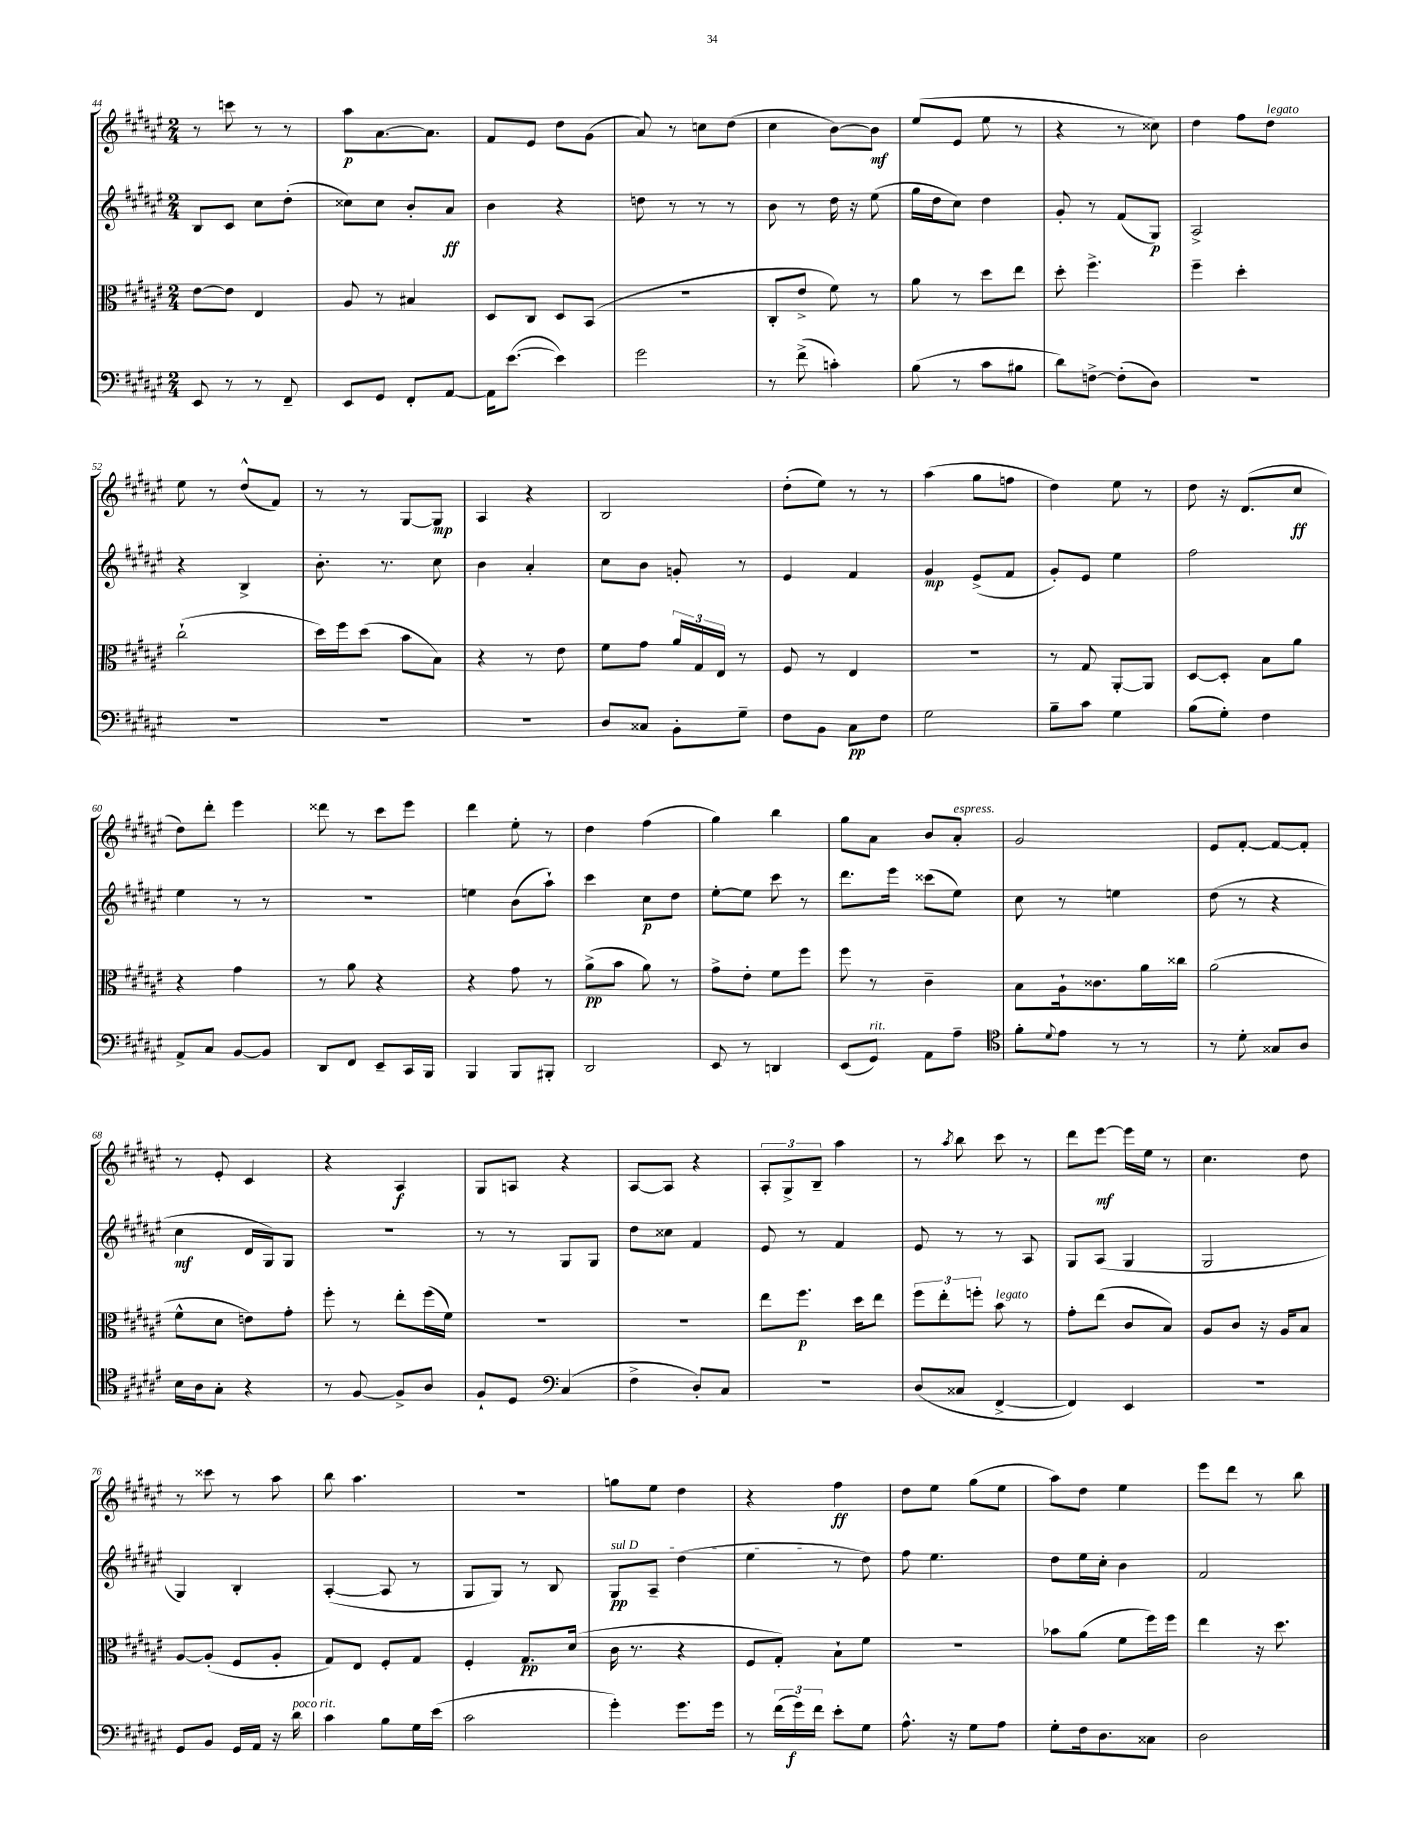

**kern	**kern	**kern	**kern
*staff4	*staff3	*staff2	*staff1
*clefF4	*clefC3	*clefG2	*clefG2
*k[f#c#g#d#a#e#]	*k[f#c#g#d#a#e#]	*k[f#c#g#d#a#e#]	*k[f#c#g#d#a#e#]
*M2/4	*M2/4	*M2/4	*M2/4
8EE#	[8e#	8B	8r
8r	8e#]	8c#	8ccc
8r	4E#	8cc#	8r
8FF#~	.	(8dd#'	8r
=	=	=	=
8EE#	8A#	8cc##)	8aa#
8GG#	8r	8cc##	[8.a#
8FF#'	4B#	8b'	.
.	.	.	8.a#]
[8AA#	.	8a#	.
=	=	=	=
16AA#]	8D#	4b	8f#
([8.e#	.	.	.
.	8C#	.	8e#
4e#])	8D#	4r	8dd#
.	(8BB	.	(8g#
=	=	=	=
2g#	2r	8dd	8a#)
.	.	8r	8r
.	.	8r	8cc
.	.	8r	(8dd#
=	=	=	=
8r	8C#'	8b	4cc#
(8f#^	8e#^	8r	.
4c')	8f#)	16dd#	[8b)
.	.	16r	.
.	8r	(8ee#	8b]
=	=	=	=
(8B	8a#	16gg#	(8ee#
.	.	16dd#	.
8r	8r	8cc#)	8e#
8c#	8dd#	4dd#	8ee#
8B#	8ee#	.	8r
=	=	=	=
8d#)	8dd#'	8g#'	4r
[8F^	4.ff#^	8r	.
(8F']	.	(8f#	8r
8D#)	.	8G#)	8cc##)
=	=	=	=
2r	4ff#~	2A#^	4dd#
.	4dd#'	.	8ff#
.	.	.	8dd#
=	=	=	=
2r	(2cc#`	4r	8ee#
.	.	.	8r
.	.	4B^	(8dd#^^
.	.	.	8f#)
=	=	=	=
2r	16dd#)	8.b'	8r
.	16ff#	.	.
.	(8dd#	.	8r
.	.	8.r	.
.	8b	.	[8G#
.	8B)	8cc#	8G#]
=	=	=	=
2r	4r	4b	4A#
.	8r	4a#'	4r
.	8e#	.	.
=	=	=	=
8D#	8f#	8cc#	2B
8C##	8g#	8b	.
8BB'	24a#	8g'	.
.	24G#	.	.
.	24E#	.	.
8G#~	8r	8r	.
=	=	=	=
8F#	8F#	4e#	(8dd#'
8BB	8r	.	8ee#)
8C#	4E#	4f#	8r
8F#	.	.	8r
=	=	=	=
2G#	2r	4g#	(4aa#
.	.	(8e#^	8gg#
.	.	8f#	8ff
=	=	=	=
8B~	8r	8g#')	4dd#)
8c#	8G#	8e#	.
4G#	[8AA#'	4ee#	8ee#
.	8AA#]	.	8r
=	=	=	=
(8B	[8D#	2ff#	8dd#
8G#')	8D#']	.	16r
.	.	.	(8.d#
4F#	8B	.	.
.	8a#	.	8cc#
=	=	=	=
8AA#^	4r	4ee#	8dd#)
8C#	.	.	8ddd#'
[8BB	4g#	8r	4eee#
8BB]	.	8r	.
=	=	=	=
8DD#	8r	2r	8ddd##
8FF#	8a#	.	8r
8EE#~	4r	.	8ccc#
16CC#	.	.	8eee#
16BBB	.	.	.
=	=	=	=
4BBB	4r	4ee	4ddd#
8BBB	8g#	(8b	8ee#'
8BBB#'	8r	8aa#`)	8r
=	=	=	=
2DD#	(8a#^	4ccc#	4dd#
.	8b	.	.
.	8a#)	8cc#	(4ff#
.	8r	8dd#	.
=	=	=	=
8EE#	8g#^	[8ee#'	4gg#)
8r	8e#'	8ee#]	.
4DD	8f#	8ccc#	4bb
.	8ff#	8r	.
=	=	=	=
(8EE#	8ff#	8.ddd#	8gg#
8GG#)	8r	.	8a#
.	.	16eee#	.
8AA#	4c#~	(8ccc##	8b
8A#~	.	8ee#)	8a#'
=	=	=	=
*clefC4	*	*	*
8f#'	8B	8cc#	2g#
8qqd#	.	.	.
8e#	16A#`	8r	.
.	8.c##	.	.
8r	.	4ee	.
8r	16a#	.	.
.	16cc##	.	.
=	=	=	=
8r	(2a#	(8dd#	8e#
8d#'	.	8r	[8f#'
8G##	.	4r	8f#_
8A#	.	.	8f#']
=	=	=	=
16B	8f#^^	4cc#	8r
16A#	.	.	.
8G#'	8d#	.	8e#'
4r	8e)	16d#	4c#
.	.	16G#)	.
.	8g#'	8G#	.
=	=	=	=
8r	8ff#'	2r	4r
[8F#	8r	.	.
8F#^]	8ee#'	.	4A#
8A#	(16ff#	.	.
.	16f#)	.	.
=	=	=	=
8F#`	2r	8r	8G#
8D#	.	8r	8A
*clefF4	*	*	*
(4C#	.	8G#	4r
.	.	8G#	.
=	=	=	=
4F#^	2r	8dd#	[8A#
.	.	8cc##	8A#]
8D#')	.	4f#	4r
8C#	.	.	.
=	=	=	=
2r	8ee#	8e#	12A#'
.	.	.	12G#^
.	8.ff#	8r	.
.	.	.	12B~
.	.	4f#	4aa#
.	16dd#	.	.
.	8ee#	.	.
=	=	=	=
(8D#	12ff#	8e#	8r
.	12ee#'	.	.
.	.	.	8qaa#
8C##	.	8r	8bb
.	12ff'	.	.
[4FF#^	8b	8r	8ccc#
.	8r	8A#	8r
=	=	=	=
4FF#])	8g#'	8G#	8ddd#
.	(8ee#	(8A#	[8eee#
4EE#	8c#	4G#	16eee#]
.	.	.	16ee#
.	8B)	.	8r
=	=	=	=
2r	8A#	2G#	4.cc#
.	8c#	.	.
.	16r	.	.
.	16A#	.	.
.	8B	.	8dd#
=	=	=	=
8GG#	[8A#	4G#)	8r
8BB	(8A#']	.	8ccc##
16GG#	8F#	4B'	8r
16AA#	.	.	.
16r	8A#'	.	8aa#
16d#	.	.	.
=	=	=	=
4c#	8G#)	([4A#'	8bb
.	8E#	.	4.aa#
8B	8F#'	8A#]	.
16G#	8G#	8r	.
(16e#	.	.	.
=	=	=	=
2c#	4F#'	8G#	2r
.	.	8G#)	.
.	8.G#	8r	.
.	.	8B	.
.	(16d#	.	.
=	=	=	=
4g#')	16c#	8G#	8gg
.	8.r	.	.
.	.	8A#~	8ee#
8.g#	4r	(4dd#	4dd#
16g#	.	.	.
=	=	=	=
8r	8F#	4ee#	4r
(24f#	8G#')	.	.
24g#)	.	.	.
24f#	.	.	.
8e#'	8B`	8r	4ff#
8G#	8f#	8dd#)	.
=	=	=	=
8.A#^^	2r	8ff#	8dd#
.	.	4.ee#	8ee#
16r	.	.	.
8G#	.	.	(8gg#
8A#	.	.	8ee#
=	=	=	=
8G#'	8b-	8dd#	8aa#)
16F#	(8a#	16ee#	8dd#
8.D#	.	16cc#'	.
.	8f#	4b	4ee#
8C##	16ff#)	.	.
.	16ff#	.	.
=	=	=	=
2D#	4ee#	2f#	8eee#
.	.	.	8ddd#
.	16r	.	8r
.	8.dd#	.	.
.	.	.	8bb
==	==	==	==
*-	*-	*-	*-
